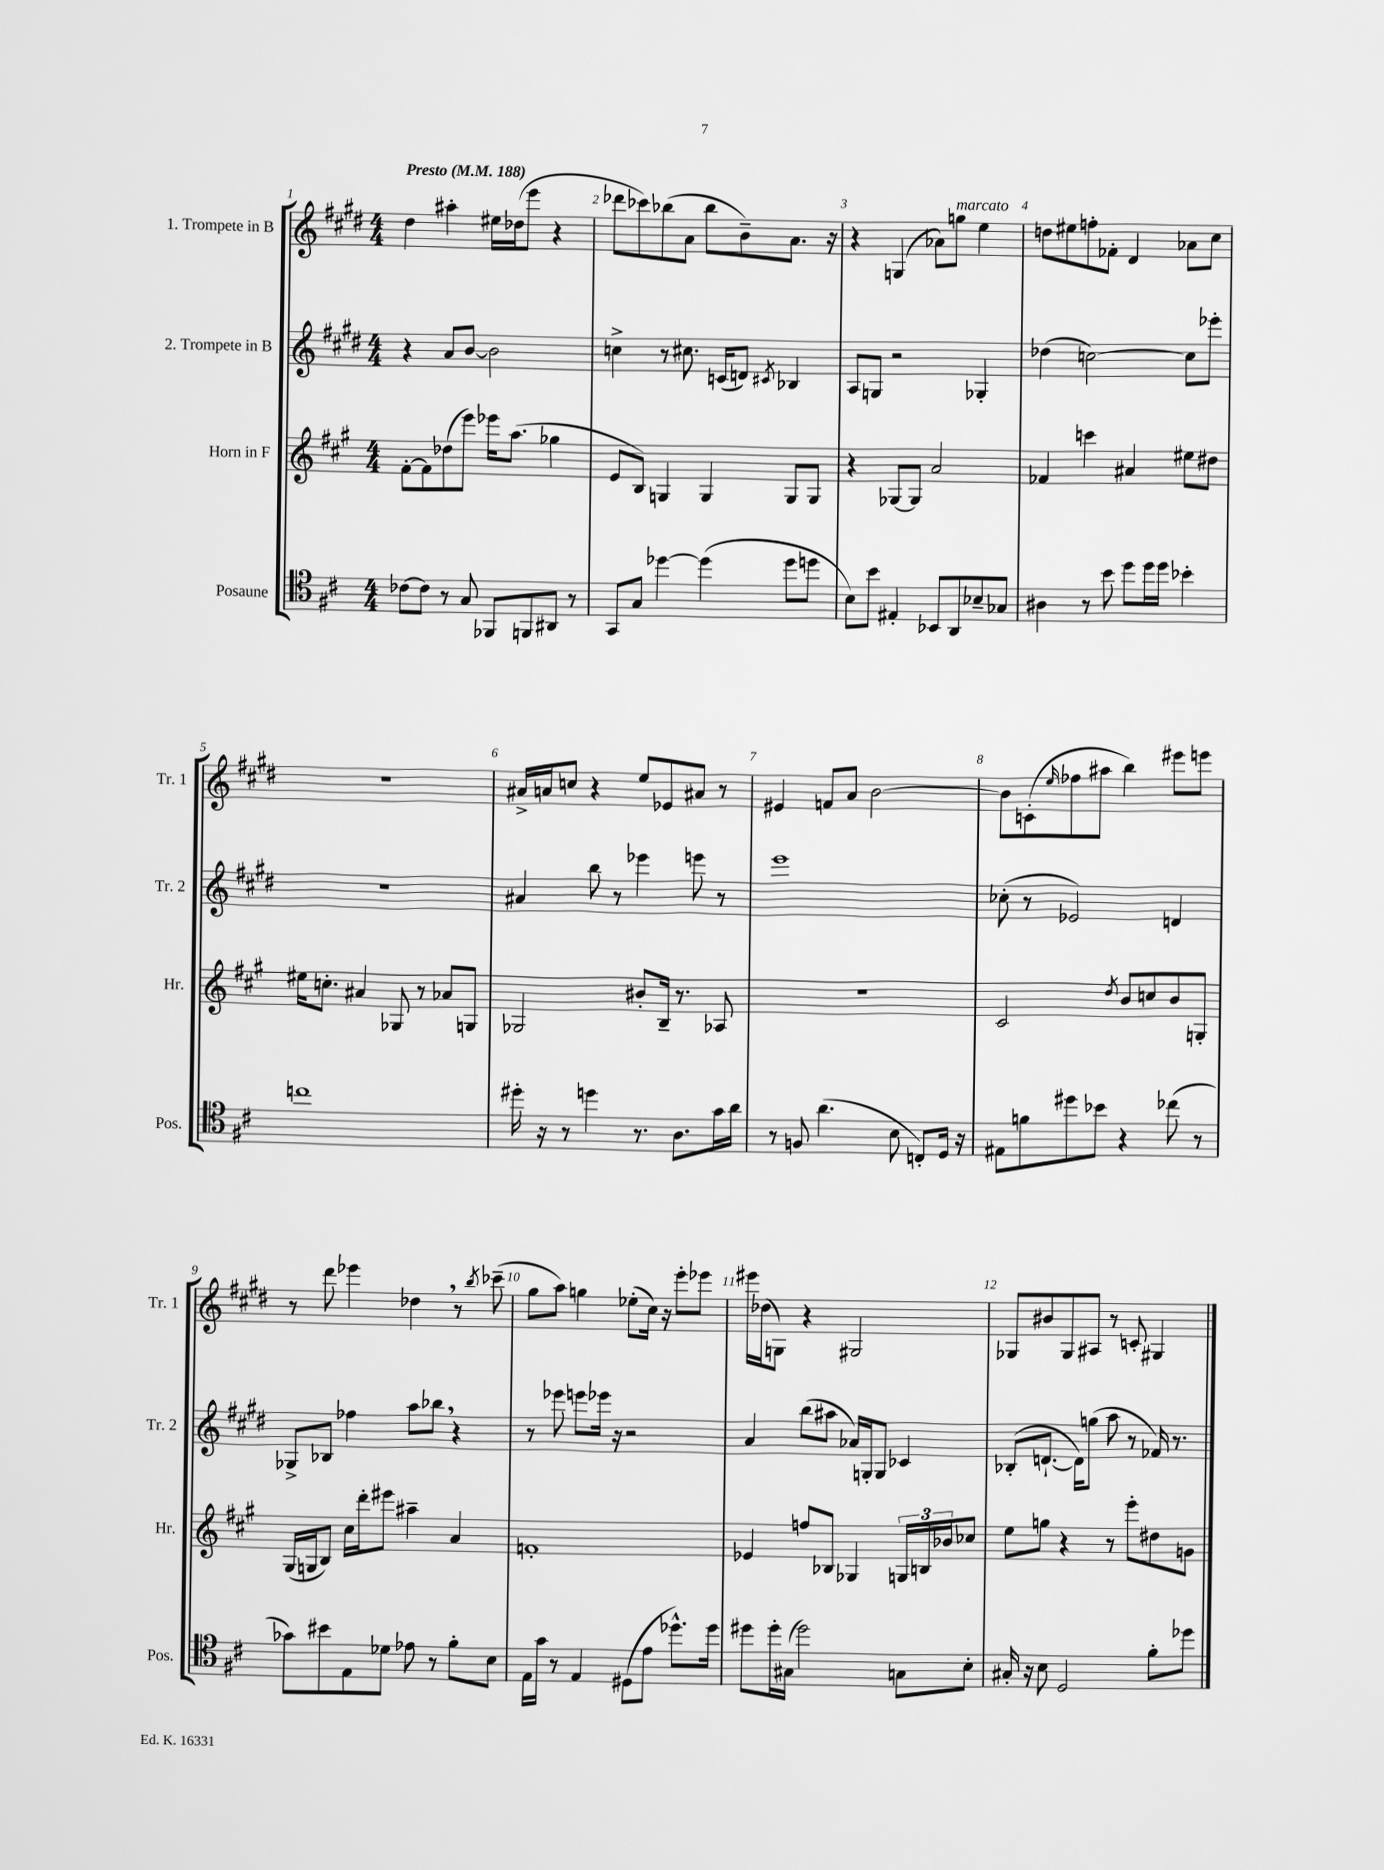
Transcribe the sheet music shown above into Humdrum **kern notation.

**kern	**kern	**kern	**kern
*staff4	*staff3	*staff2	*staff1
*clefC4	*clefG2	*clefG2	*clefG2
*k[f#c#]	*k[f#c#g#]	*k[f#c#g#d#]	*k[f#c#g#d#]
*M4/4	*M4/4	*M4/4	*M4/4
*MM188	*MM188	*MM188	*MM188
[8c-	[8f#'	4r	4dd#
8c-]	8f#]	.	.
8r	(8dd-	8a	4aa#'
8G	8eee)	[8b	.
8FF-	16eee-	2b]	16ee#
.	(8.aa	.	(16dd-
8FF	.	.	8eee
8AA#	4gg-	.	4r
8r	.	.	.
=	=	=	=
8GG	8e	4cc^	8ddd-
8G	8B)	.	8ccc-)
[4dd-	4G	8r	(8bb-
.	.	8.cc#	8a
(4dd-]	4G	.	8bb-
.	.	(16c	.
.	.	8d)	8b~)
.	.	8qc#	.
8dd-	8G	4B-	8.a
8dd	8G	.	.
.	.	.	16r
=	=	=	=
8B)	4r	8A	4r
8b	.	8G	.
4E#'	[8G-	2r	(4G
.	8G-]	.	.
8BB-	2a	.	8a-)
8AA	.	.	8gg
8B-~	.	4G-'	4ee
8G-	.	.	.
=	=	=	=
4A#	4f-	(4dd-	8dd
.	.	.	8ee#
8r	4ccc	[2cc)	8ff'
8b	.	.	8f-'
8dd	4a#	.	4d#
16dd	.	.	.
16dd	.	.	.
4b-'	8ee#	8cc]	8a-
.	8dd#	8eee-'	8cc#
=	=	=	=
1cc	16ee#	1r	1r
.	8.cc'	.	.
.	4a#	.	.
.	8G-	.	.
.	8r	.	.
.	8a-	.	.
.	8G	.	.
=	=	=	=
16dd#'	2G-	4a#	16a#^
16r	.	.	16a
8r	.	.	8cc
4dd	.	8bb	4r
.	.	8r	.
8.r	8b#'	4eee-	8ee
.	16B~	.	8e-
8.A	8.r	.	.
.	.	8eee	8a#
16g	8A-	8r	8r
16a	.	.	.
=	=	=	=
8r	1r	1eee	4e#
8F	.	.	.
(4.a	.	.	8f
.	.	.	8a
.	.	.	[2b
8B	.	.	.
8C')	.	.	.
16D	.	.	.
16r	.	.	.
=	=	=	=
8E#	2c#	(8cc-'	8b]
8f	.	8r	(8c'
.	.	.	16qqee
8dd#	.	2e-)	8ff-
8b-	.	.	8aa#
.	8qdd	.	.
4r	8b	.	4bb)
.	8cc	.	.
(8cc-	8b	4d	8eee#
8r	8G'	.	8eee
=	=	=	=
8g-)	(16G#	8G-^	8r
.	16G	.	.
8b#	8B)	8B-	8ddd#
8E	16cc#	4ff-	4eee-
.	16ddd'	.	.
8d-	8eee#	.	.
8e-	4aa#~	8aa	4dd-
8r	.	8bb-	.
8f#'	4a	4r	8r
.	.	.	8qbb
8B	.	.	(8ccc-~
=	=	=	=
16E	1f'	8r	8gg#
16g	.	.	.
8r	.	8eee-	8aa)
4E	.	8eee	4gg
.	.	16eee-	.
.	.	16r	.
(8D#	.	2r	(8ee-'
8e	.	.	16cc#)
.	.	.	16r
8.dd-^^)	.	.	8eee'
.	.	.	8eee-
16dd-	.	.	.
=	=	=	=
8dd#	4e-	4a	16eee#
.	.	.	(16dd-
16dd#'	.	.	8G)
(16G#	.	.	.
2dd#)	8ff	(8bb	4r
.	8B-	8aa#	.
.	4G-	16a-)	2G#
.	.	16G'	.
.	.	8G	.
8G	24G	4c-	.
.	24B	.	.
.	24b-	.	.
8B'	8cc-	.	.
=	=	=	=
16G#'	8ee	(8B-'	8G-
16r	.	.	.
8B	8gg	[8.d`	8b#
2D	4r	.	8G-
.	.	16d])	.
.	.	(8gg	8A#
.	8r	8aa	8r
.	8eee'	8r	8c'
8f#'	8dd#	16f-)	4G#
.	.	8.r	.
8dd-	8g	.	.
==	==	==	==
*-	*-	*-	*-
